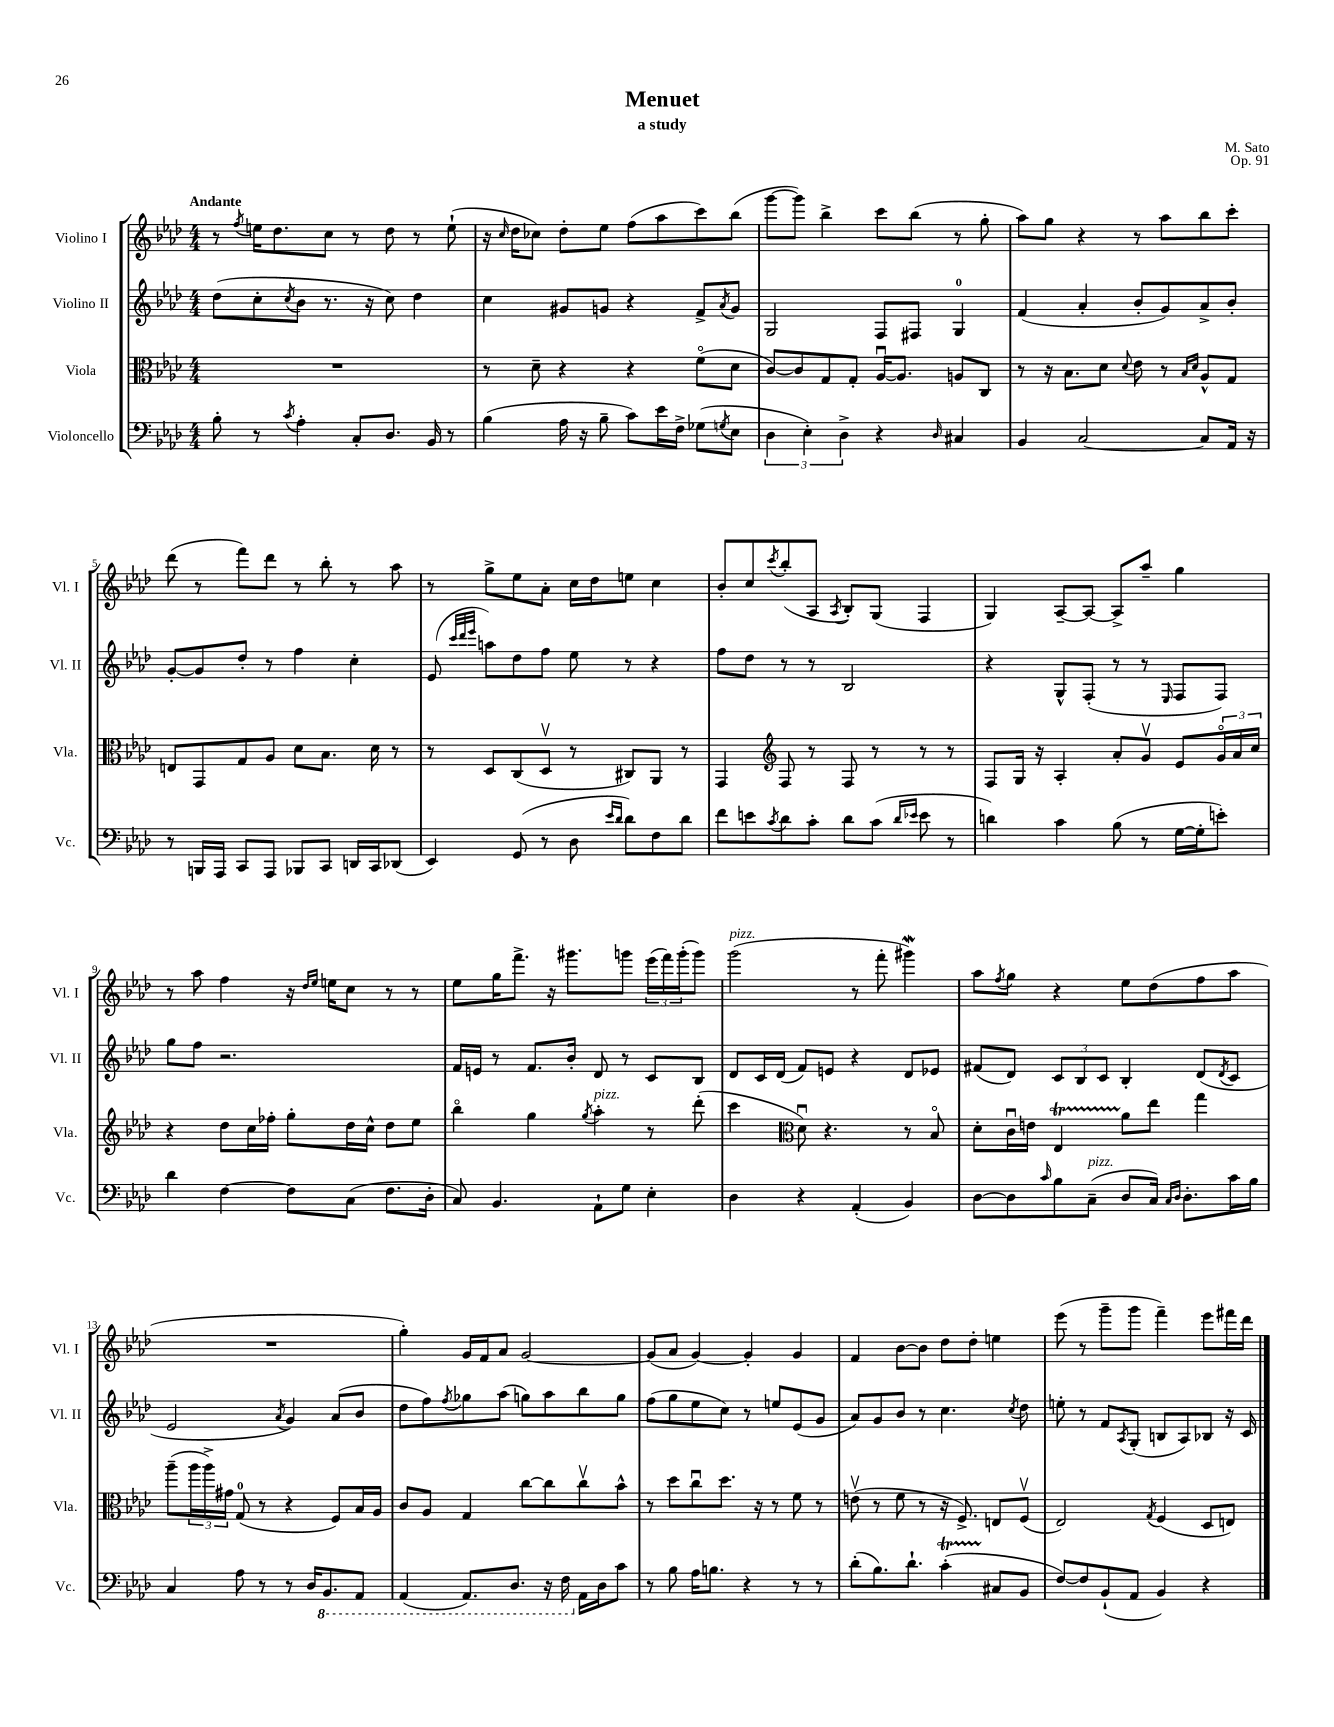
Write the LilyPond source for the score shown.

\header { title = "Menuet" composer = "M. Sato" subtitle = "a study" opus = "Op. 91" }
<<
\new StaffGroup <<
\new Staff = "s0" \with { instrumentName = "Violino I" shortInstrumentName = "Vl. I" } {
    \clef treble \key aes \major \numericTimeSignature \time 4/4 \tempo "Andante"
    r8 \acciaccatura { f''8 } e''16 des''8. c''8 r8 des''8 r8 e''8-!( |
    r16 \grace { c''16 } des''16 ces''8) des''8-. ees''8 f''8( aes''8 c'''8) bes''8( |
    g'''8~ g'''8) bes''4-> c'''8 bes''8( r8 g''8-. |
    aes''8) g''8 r4 r8 aes''8 bes''8 c'''8-. |
    des'''8( r8 f'''8) des'''8 r8 bes''8-. r8 aes''8 |
    r8 g''8-> ees''8 aes'8-. c''16 des''16 e''8 c''4 |
    bes'8-. c''8 \acciaccatura { c'''8 } bes''8-.( aes8 \acciaccatura { aes8 } bes8-.) g8( f4 |
    g4) aes8~-- aes8~ aes8-> aes''8-- g''4 |
    r8 aes''8 f''4 r16 \grace { des''16 ees''16 } e''16 c''8 r8 r8 |
    ees''8 g''16 f'''8.-> r16 gis'''8. g'''8 \tuplet 3/2 { ees'''16( f'''16) g'''16-.( } g'''8) |
    g'''2^\markup { \italic "pizz." }( r8 f'''8-. gis'''4\mordent) |
    aes''8 \acciaccatura { f''8 } g''8 r4 ees''8 des''8( f''8 aes''8 |
    R1 |
    g''4-.) g'16 f'16 aes'8 g'2~ |
    g'8( aes'8 g'4~) g'4-. g'4 |
    f'4 bes'8~ bes'8 des''8 des''8-. e''4 |
    ees'''8( r8 g'''8-- g'''8 f'''4--) ees'''8 fis'''16 des'''16 \bar "|." |
}
\new Staff = "s1" \with { instrumentName = "Violino II" shortInstrumentName = "Vl. II" } {
    \clef treble \key aes \major \numericTimeSignature \time 4/4
    des''8( c''8-. \acciaccatura { c''8 } bes'8 r8. r16 c''8) des''4 |
    c''4 gis'8 g'8 r4 f'8-> \acciaccatura { aes'8 } g'8 |
    g2 f8 fis8 g4-0 |
    f'4( aes'4-. bes'8-. g'8) aes'8-> bes'8-. |
    g'8~-. g'8 des''8-. r8 f''4 c''4-. |
    ees'8( \grace { c'''32 des'''32 ees'''32 } a''8) des''8 f''8 ees''8 r8 r4 |
    f''8 des''8 r8 r8 bes2 |
    r4 g8-^ f8-.( r8 r8 \grace { ees16 } f8 f8) |
    g''8 f''8 r2. |
    f'16 e'16 r8 f'8. bes'16-. des'8 r8 c'8 bes8 |
    des'8 c'16 des'16( f'8) e'8 r4 des'8 ees'8 |
    fis'8( des'8) \tuplet 3/2 { c'8 bes8 c'8 } bes4-. des'8( \acciaccatura { des'8 } c'8 |
    ees'2 \acciaccatura { aes'8 } g'4) aes'8( bes'8 |
    des''8 f''8) \acciaccatura { f''8 } ges''8 aes''8( g''8) aes''8 bes''8 g''8 |
    f''8( g''8 ees''8 c''8) r8 e''8 ees'8( g'8 |
    aes'8) g'8 bes'8 r8 c''4. \acciaccatura { c''8 } des''8 |
    e''8-. r8 f'8 \acciaccatura { aes8 } g8-.( b8 aes8) bes8 r16 c'16 \bar "|." |
}
\new Staff = "s2" \with { instrumentName = "Viola" shortInstrumentName = "Vla." } {
    \clef alto \key aes \major \numericTimeSignature \time 4/4
    R1 |
    r8 des'8-- r4 r4 f'8\flageolet( des'8 |
    c'8~) c'8 g8 g8-. aes16~\downbow aes8. a8 c8 |
    r8 r16 bes8. des'8 \appoggiatura { des'8 } ees'8 r8 \grace { bes16 des'16 } aes8-^ g8 |
    e8 g,8 g8 aes8 des'8 bes8. des'16 r8 |
    r8 des8 c8( des8\upbow r8 cis8) aes,8 r8 |
    g,4 \clef treble f8 r8 f8 r8 r8 r8 |
    f8 g16 r16 aes4-. aes'8-. g'8\upbow ees'8 \tuplet 3/2 { g'16\flageolet aes'16 c''16 } |
    r4 des''8 c''16 fes''16-. g''8-. des''16 c''16-^ des''8 ees''8 |
    bes''4\flageolet g''4 \acciaccatura { g''8 } aes''4-.^\markup { \italic "pizz." } r8 des'''8-.( |
    c'''4 \clef alto des'8\downbow) r4. r8 bes8\flageolet |
    des'8-. c'16\downbow e'16 ees4\startTrillSpan aes'8\stopTrillSpan ees''8 g''4 |
    aes''8--( \tuplet 3/2 { aes''16 aes''16->) gis'16 } g8-0( r8 r4 f8) bes16 aes16 |
    c'8 aes8 g4 c''8~ c''8 c''8\upbow bes'8-^ |
    r8 des''8 c''8\downbow des''8. r16 r8 f'8 r8 |
    e'8\upbow( r8 f'8 r8 r16 f8.->) e8 f8\upbow( |
    ees2) \acciaccatura { g8 } f4( des8 e8) \bar "|." |
}
\new Staff = "s3" \with { instrumentName = "Violoncello" shortInstrumentName = "Vc." } {
    \clef bass \key aes \major \numericTimeSignature \time 4/4
    bes8-. r8 \acciaccatura { c'8 } aes4-. c8-. des8. bes,16 r8 |
    bes4( aes16 r16 bes8-- c'8) ees'16 f16-> ges8( \acciaccatura { g8 } ees8 |
    \tuplet 3/2 { des4 ees4-.) des4-> } r4 \grace { des16 } cis4 |
    bes,4 c2~ c8 aes,16 r16 |
    r8 b,,16 aes,,16 c,8 aes,,8 bes,,8 c,8 d,16 c,16 des,8( |
    ees,4) g,8( r8 des8 \grace { ees'16 des'16 } des'8) f8 des'8 |
    f'8 e'8 \acciaccatura { c'8 } des'8 c'8-. des'8 c'8( \grace { des'16 ees'16 } ees'8 r8 |
    d'4) c'4 bes8( r8 g16~ g16-. e'8-.) |
    des'4 f4~ f8 c8( f8. des16-. |
    c8) bes,4. aes,8-! g8 ees4-. |
    des4 r4 aes,4-.( bes,4) |
    des8~ des8 \grace { c'16 } bes8 c8--^\markup { \italic "pizz." }( des8 c16) \grace { c16 des16 } des8.-. c'16 bes16 |
    c4 aes8 r8 r8 des16 \ottava #-1 bes,,8. aes,,8 |
    aes,,4( aes,,8.) des,8. r16 f,16 \ottava #0 aes,16 des16 c'8 |
    r8 bes8 aes16 b8. r4 r8 r8 |
    des'8-.( bes8.) des'8.-! c'4-.\startTrillSpan( cis8\stopTrillSpan bes,8 |
    f8~) f8 bes,8-!( aes,8 bes,4) r4 \bar "|." |
}
>>
>>
